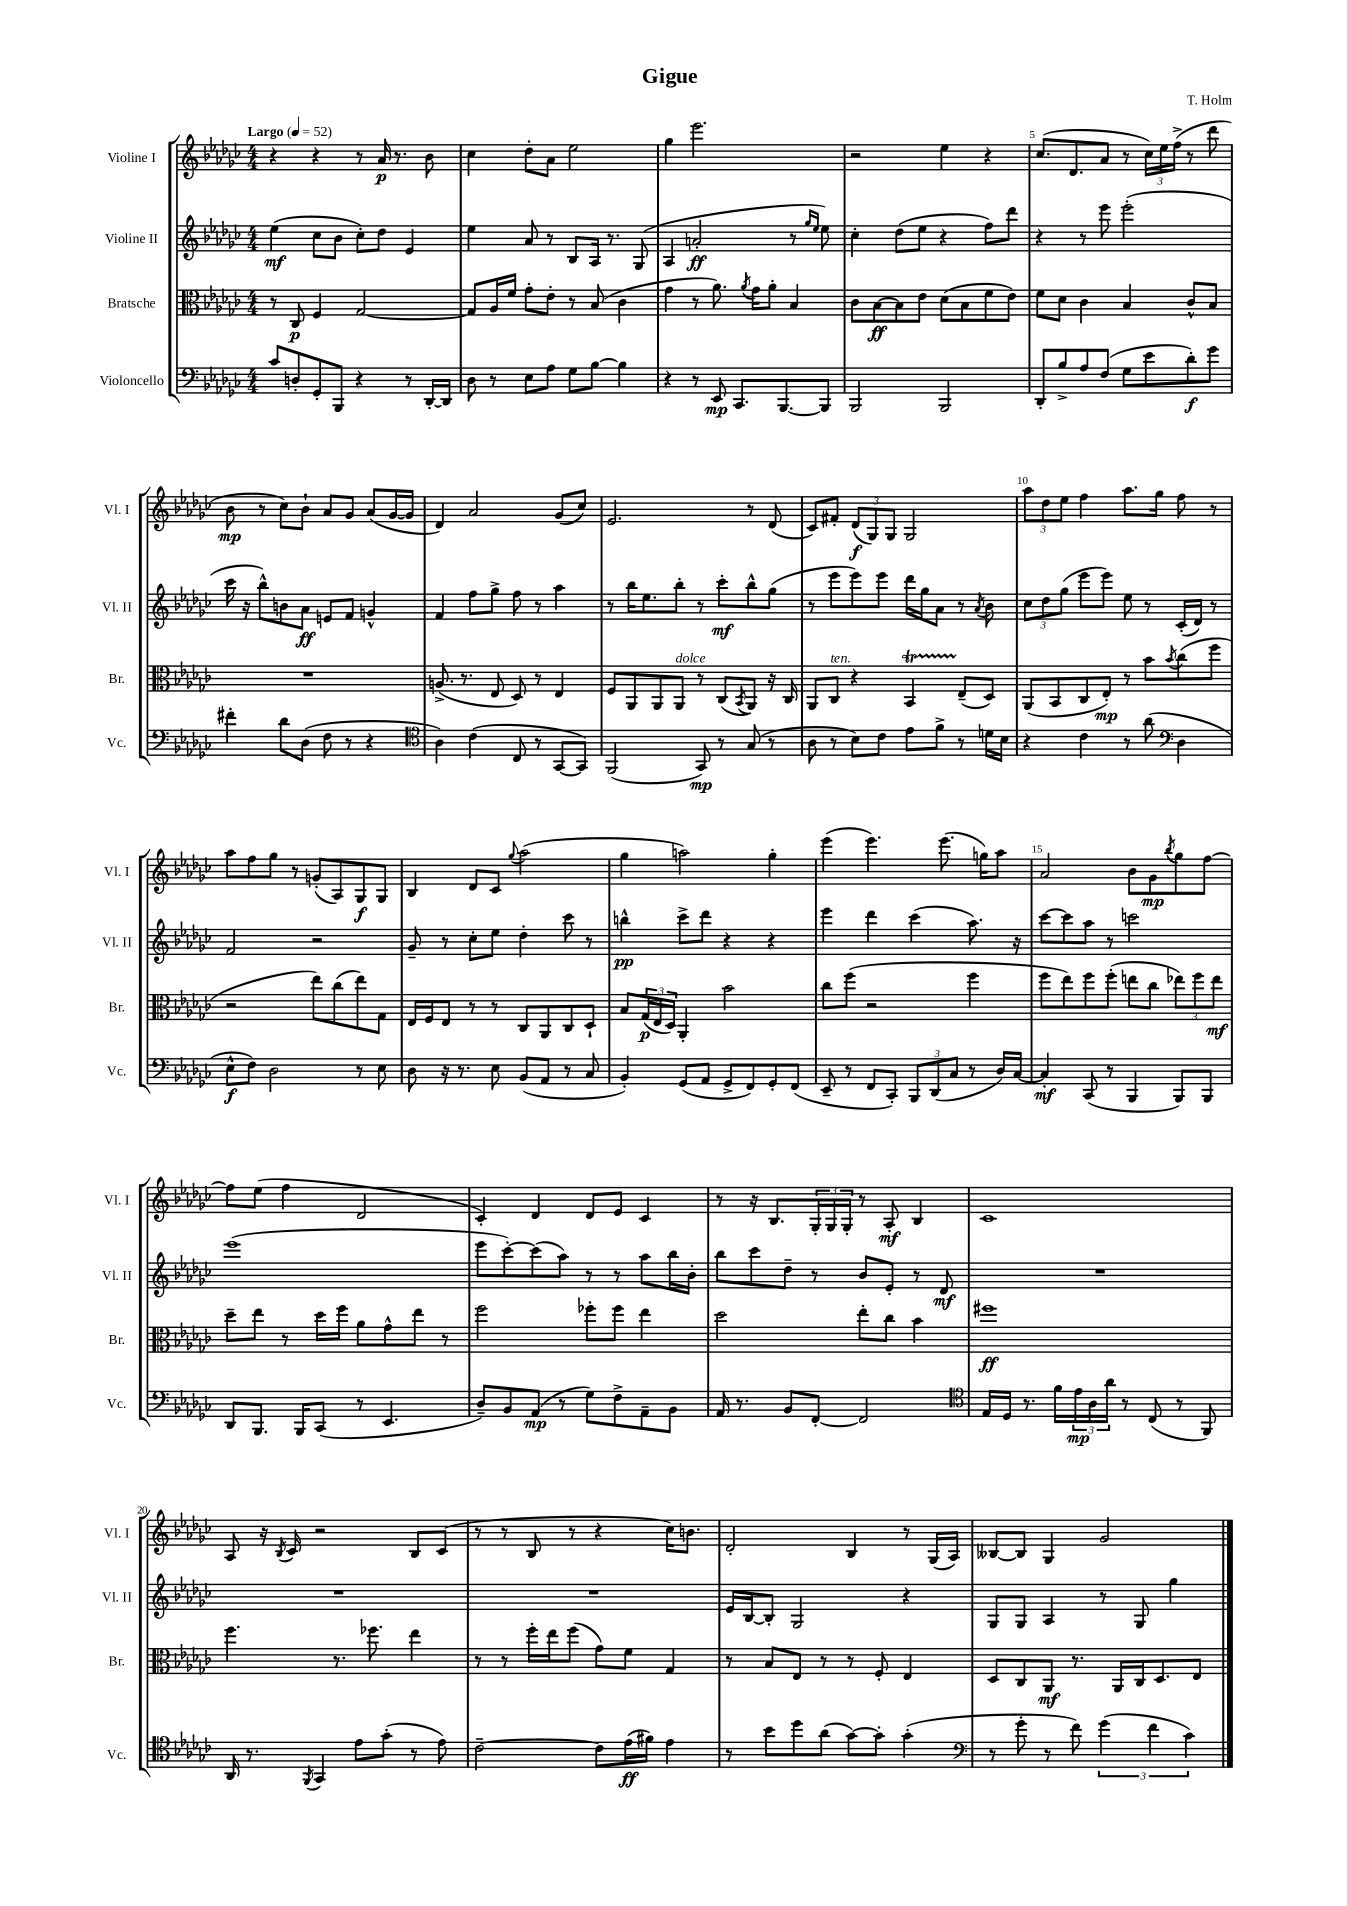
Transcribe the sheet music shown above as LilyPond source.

\header { title = "Gigue" composer = "T. Holm" }
<<
\new StaffGroup <<
\new Staff = "s0" \with { instrumentName = "Violine I" shortInstrumentName = "Vl. I" } {
    \clef treble \key ges \major \numericTimeSignature \time 4/4 \tempo "Largo" 4 = 52
    r4 r4 r8 aes'16\p r8. bes'8 |
    ces''4 des''8-. aes'8 ees''2 |
    ges''4 ees'''2. |
    r2 ees''4 r4 |
    ces''8.( des'8. aes'8 r8 \tuplet 3/2 { ces''16) ees''16 f''16->( } r8 des'''8 |
    bes'8\mp r8 ces''8) bes'8-! aes'8 ges'8 aes'8( ges'16~ ges'16 |
    des'4) aes'2 ges'8( ces''8) |
    ees'2. r8 des'8( |
    ces'8) fis'8-. \tuplet 3/2 { des'8\f( ges8) ges8 } ges2 |
    \tuplet 3/2 { aes''8 des''8 ees''8 } f''4 aes''8. ges''16 f''8 r8 |
    aes''8 f''8 ges''8 r8 g'8-.( aes8) ges8\f ges8 |
    bes4 des'8 ces'8 \appoggiatura { ges''8 } aes''2( |
    ges''4 a''2) ges''4-. |
    ees'''4( ees'''4.) ees'''8.( g''16) aes''8 |
    aes'2 bes'8 ges'8\mp \acciaccatura { bes''8 } ges''8 f''8~ |
    f''8 ees''8( f''4 des'2 |
    ces'4-.) des'4 des'8 ees'8 ces'4 |
    r8 r16 bes8. \tuplet 3/2 { ges16-. ges16 ges16-. } r8 aes8-.\mf bes4 |
    ces'1 |
    aes8 r16 \acciaccatura { bes8 } ces'16 r2 bes8 ces'8( |
    r8 r8 bes8 r8 r4 ces''16) b'8. |
    des'2-. bes4 r8 ges16( aes16) |
    beses8~ beses8 ges4 ges'2 \bar "|." |
}
\new Staff = "s1" \with { instrumentName = "Violine II" shortInstrumentName = "Vl. II" } {
    \clef treble \key ges \major \numericTimeSignature \time 4/4
    ees''4\mf( ces''8 bes'8 ces''8-.) des''8 ees'4 |
    ees''4 aes'8 r8 bes8 aes16 r8. ges8( |
    aes4 a'2-.\ff r8 \grace { ges''16 ees''16 } ees''8) |
    ces''4-. des''8( ees''8 r4 f''8) des'''8 |
    r4 r8 ees'''8 ees'''2-.( |
    ces'''16 r16 bes''8-^) b'8 aes'8\ff e'8 f'8 g'4-^ |
    f'4 f''8 ges''8-> f''8 r8 aes''4 |
    r8 bes''16 ees''8. bes''8-. r8 ces'''8-.\mf bes''8-^ ges''8( |
    r8 ees'''8 ees'''8) ees'''8 des'''16 ges''16 aes'8 r8 \acciaccatura { aes'8 } bes'8 |
    \tuplet 3/2 { ces''8 des''8 ges''8( } ees'''8 ees'''8) ees''8 r8 ces'16-.( des'16) r8 |
    f'2 r2 |
    ges'8-- r8 ces''8-. ees''8 des''4-. ces'''8 r8 |
    b''4-^\pp ces'''8-> des'''8 r4 r4 |
    ees'''4 des'''4 ces'''4( aes''8.) r16 |
    ces'''8~ ces'''8 aes''8 r8 c'''2 |
    ees'''1( |
    ees'''8 ces'''8~-.) ces'''8( aes''8) r8 r8 aes''8 bes''16 bes'16-. |
    bes''8 ces'''8 des''8-- r8 bes'8 ees'8-. r8 des'8\mf |
    R1 |
    R1 |
    R1 |
    ees'16 bes16~ bes8-. ges2 r4 |
    ges8 ges8 aes4 r8 ges8 ges''4 \bar "|." |
}
\new Staff = "s2" \with { instrumentName = "Bratsche" shortInstrumentName = "Br." } {
    \clef alto \key ges \major \numericTimeSignature \time 4/4
    r8 ces8\p f4 ges2~ |
    ges8 aes16 f'16 ges'8-. ees'8-. r8 bes8( ces'4 |
    ges'4 r8 aes'8.) \acciaccatura { aes'8 } ges'16 aes'8-. bes4 |
    ces'8 bes8~\ff bes8 ees'8 des'8( bes8 f'8 ees'8) |
    f'8 des'8 ces'4 bes4 ces'8-^ bes8 |
    R1 |
    a8.->( r8. ees8 des8) r8 ees4 |
    f8 aes,8 aes,8 aes,8^\markup { \italic "dolce" } r8 ces8( \acciaccatura { bes,8 } aes,8) r16 ces16 |
    aes,8 ces8^\markup { \italic "ten." } r4 bes,4\startTrillSpan ees8--\stopTrillSpan( des8) |
    aes,8( bes,8 ces8 ees8-.\mp) r8 bes'8 \acciaccatura { bes'8 } ces''8( f''8 |
    r2 ees''8) ces''8( ees''8) ges8 |
    ees16 f16 ees8 r8 r8 ces8 aes,8 ces8 des8-! |
    bes8 \tuplet 3/2 { ges16\p( ees16 des16) } aes,4-. bes'2 |
    ces''8 f''8( r2 f''4 |
    f''8 ees''8) f''8 f''8-.( e''8 ces''8 \tuplet 3/2 { ees''8) f''8 ees''8\mf } |
    des''8-- ees''8 r8 des''16 f''16 aes'8 ges'8-^ ees''8 r8 |
    f''2 fes''8-. fes''8 ees''4 |
    des''2 ees''8-. ces''8 bes'4 |
    fis''1\ff |
    f''4. r8. fes''8. ees''4 |
    r8 r8 f''16-. ees''16 f''8( ges'8) f'8 ges4 |
    r8 bes8 ees8 r8 r8 f8-. ees4 |
    des8 ces8 aes,8\mf r8. aes,16 ces16 des8. ees8 \bar "|." |
}
\new Staff = "s3" \with { instrumentName = "Violoncello" shortInstrumentName = "Vc." } {
    \clef bass \key ges \major \numericTimeSignature \time 4/4
    ces'8 d8-. ges,8-. bes,,8 r4 r8 des,16~-. des,16 |
    des8 r8 ees8 aes8 ges8 bes8~ bes4 |
    r4 r8 ees,8\mp ces,8. bes,,8.~ bes,,8 |
    bes,,2 bes,,2 |
    des,8-. bes8-> aes8 f8( ges8 ees'8 des'8-.\f) ges'8 |
    fis'4-. des'8 des8( f8 r8 r4 |
    \clef tenor aes4) ces'4( ces8 r8 ges,8~ ges,8) |
    f,2( ges,8\mp) r8 ges8( r8 |
    aes8 r8 bes8) ces'8 ees'8 f'8-> r8 d'16 bes16 |
    r4 ces'4 r8 aes'8( \clef bass des4 |
    ees8-^\f f8) des2 r8 ees8 |
    des8 r16 r8. ees8 bes,8( aes,8 r8 ces8 |
    bes,4-.) ges,8( aes,8 ges,8-> f,8) ges,8-. f,8( |
    ees,8-- r8 f,8 ces,8-.) \tuplet 3/2 { bes,,8 des,8( ces8 } r8 des16) ces16~ |
    ces4-.\mf ces,8( r8 bes,,4 bes,,8) bes,,8 |
    des,8 bes,,8. bes,,16 ces,8( r8 ees,4. |
    des8--) bes,8 aes,8\mp( r8 ges8) f8-> aes,8-- bes,8 |
    aes,16 r8. bes,8 f,8~-. f,2 |
    \clef tenor ees16 des16 r8. f'16 \tuplet 3/2 { ees'16\mp aes16 aes'16 } r8 ces8( r8 f,8) |
    aes,16 r8. \acciaccatura { f,8 } ges,4 ees'8 ges'8-.( r8 ees'8) |
    ces'2~-- ces'8 ees'16\ff( fis'16) ees'4 |
    r8 bes'8 des''8 aes'8( ges'8~) ges'8-. ges'4-.( |
    \clef bass r8 ges'8-. r8 f'8) \tuplet 3/2 { ges'4( f'4 ces'4) } \bar "|." |
}
>>
>>
\layout { \context { \Score \override BarNumber.break-visibility = ##(#f #t #t) barNumberVisibility = #(every-nth-bar-number-visible 5) } }
